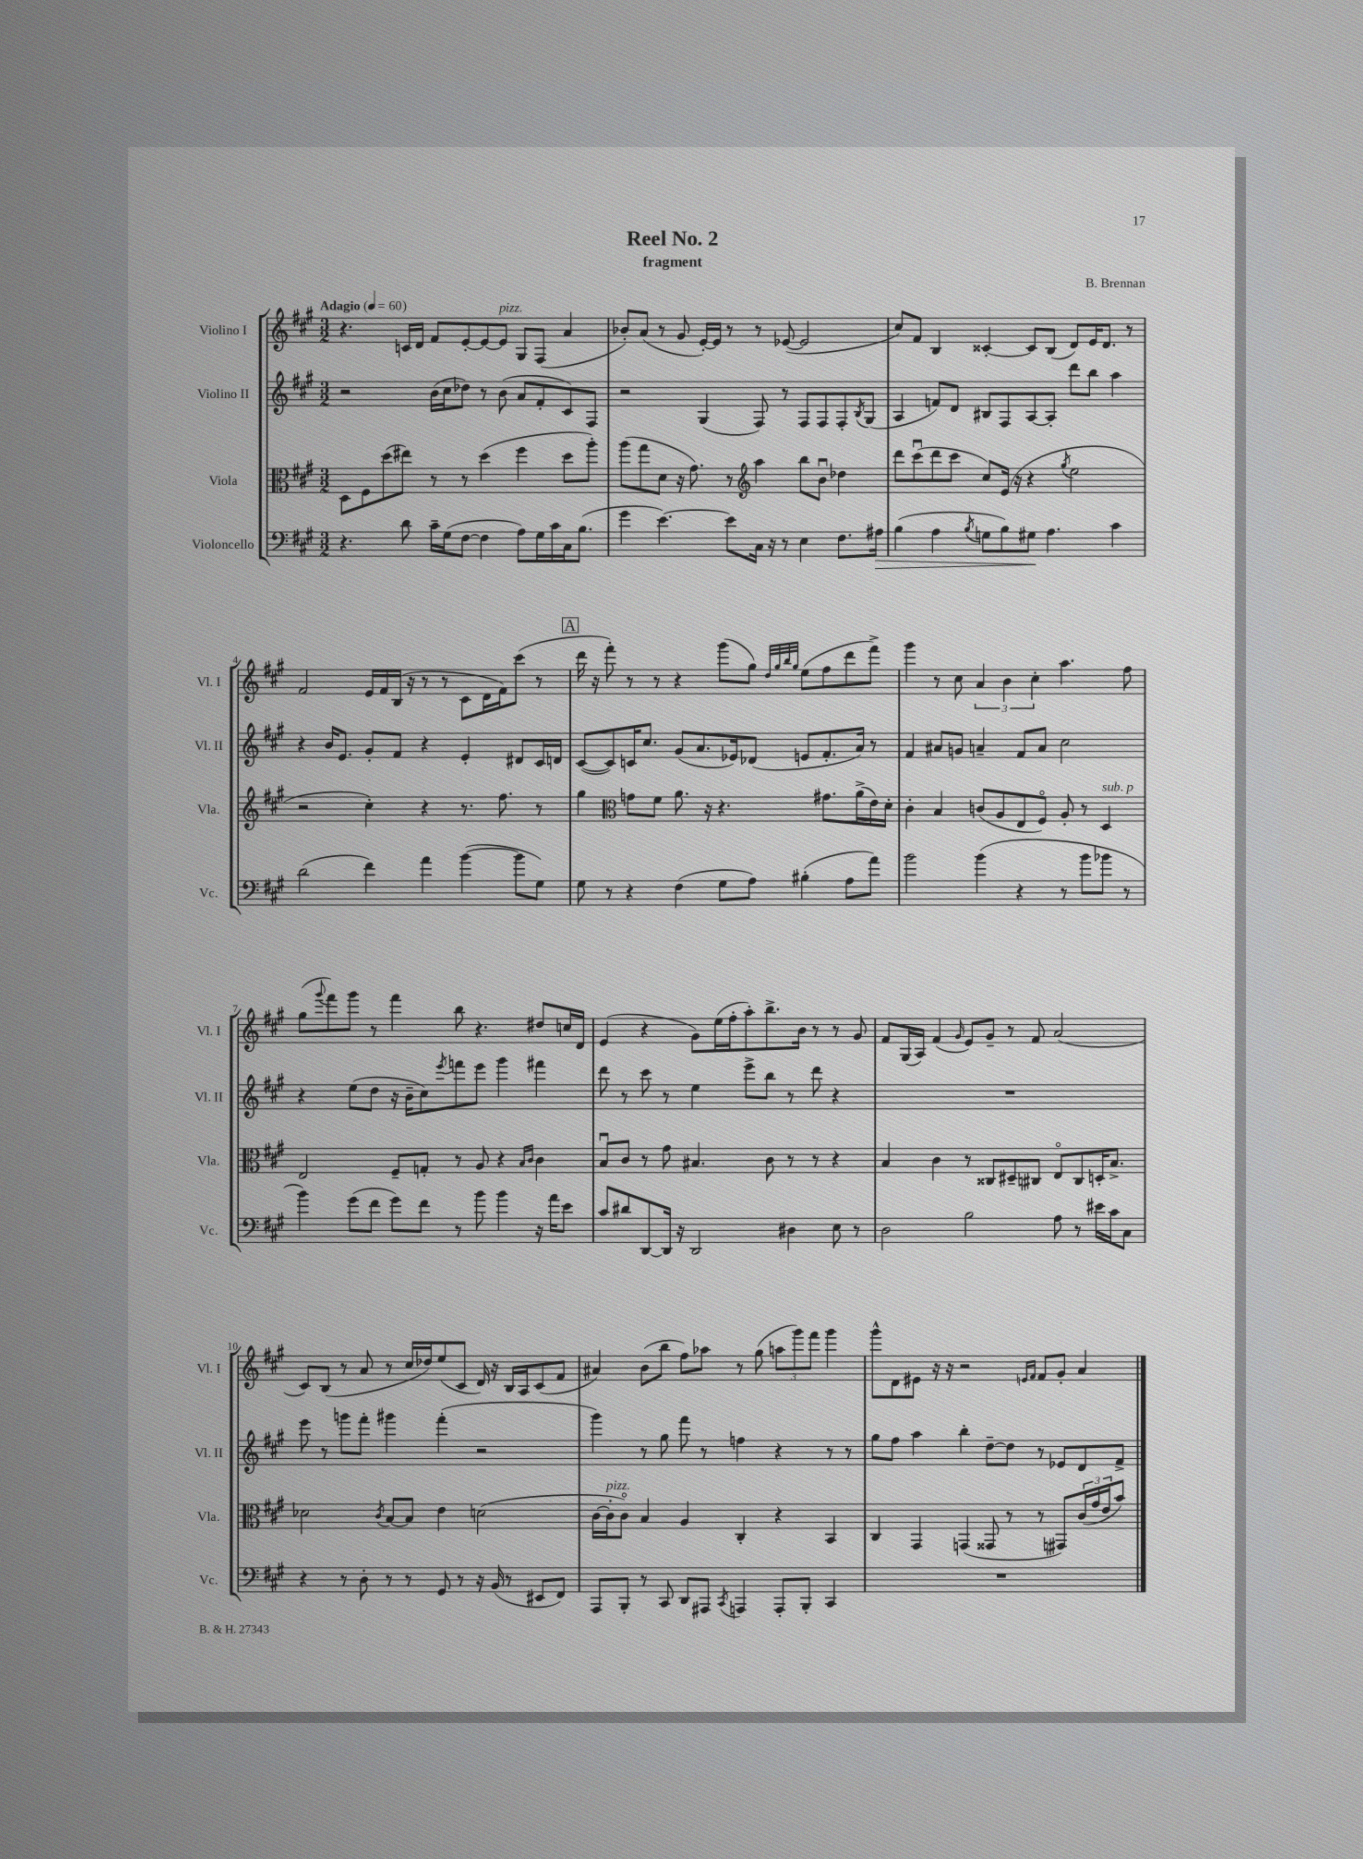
\header { title = "Reel No. 2" composer = "B. Brennan" subtitle = "fragment" }
<<
\new StaffGroup <<
\new Staff = "s0" \with { instrumentName = "Violino I" shortInstrumentName = "Vl. I" } {
    \clef treble \key a \major \numericTimeSignature \time 3/2 \tempo "Adagio" 4 = 60
    r4. c'16 d'16 fis'8 e'8~-. e'8~ e'8^\markup { \italic "pizz." } gis8 fis8( a'4 |
    bes'8-.) a'8( r8 gis'8 e'16~-.) e'16 r8 r8 ees'8~( ees'2 |
    cis''8) fis'8 b4 cisis'4~-. cisis'8 b8( d'8) e'16 d'8. r8 |
    fis'2 e'16 fis'16 b16( r16 r8 r8 cis'8 d'16 fis'16) cis'''8( r8 |
    \mark \markup { \box "A" } d'''16 r16 fis'''8-.) r8 r8 r4 gis'''8( gis''8) \grace { d''32 gis''32 b''32 gis''32 } e''8( fis''8 d'''8 fis'''8->) |
    gis'''4 r8 cis''8 \tuplet 3/2 { a'4 b'4 cis''4-. } a''4. fis''8 |
    gis''8( \appoggiatura { gis'''8 } fis'''8) gis'''8 r8 fis'''4 b''8 r4. dis''8 c''16 d'16 |
    e'4( r4 gis'8) e''16( fis''16-. a''8-.) b''8.-> b'16 r8 r8 gis'8 |
    fis'8 gis16( a16) fis'4( \grace { gis'16 } e'8) gis'8-- r8 fis'8 a'2( |
    cis'8) b8( r8 a'8 r8 cis''16 des''16) e''8( cis'8 d'16) r16 b16 a16 cis'8( fis'8 |
    ais'4) b'8( b''8 fis''8) aes''8 r8 gis''8( \tuplet 3/2 { a''8 gis'''8) fis'''8 } gis'''4 |
    gis'''8-^ d'8 eis'8 r16 r16 r2 \grace { e'16 fis'16 } fis'8 gis'8-. a'4 \bar "|." |
}
\new Staff = "s1" \with { instrumentName = "Violino II" shortInstrumentName = "Vl. II" } {
    \clef treble \key a \major \numericTimeSignature \time 3/2
    r2 b'16( cis''16 des''8) r8 b'8( a'8 fis'8-. cis'8) fis8 |
    r2 gis4( fis8) r8 fis8 fis8 fis8-. \acciaccatura { b8 } gis8( |
    a4 f'8) d'8 bis8 fis8 a8~ a8-. d'''8 b''8 a''4 |
    r4 b'16 e'8. gis'8-. fis'8 r4 e'4-. dis'8 cis'16 d'16 |
    \mark \markup { \box "A" } cis'8~( cis'8) c'16 cis''8. gis'8( a'8. ees'16) des'8( e'8 fis'8.-. a'16) r8 |
    fis'4 ais'8 g'8 a'4-- fis'8 a'8 cis''2 |
    r4 e''8( d''8 r16 b'16-- cis''8) \acciaccatura { e'''8 } f'''8 e'''8 gis'''4 fis'''4 |
    d'''8 r8 cis'''8 r8 e''4 e'''8-> b''8 r8 d'''8 r4 |
    R1. |
    e'''8 r8 g'''8 fis'''8-. gis'''4 fis'''4-.( r2 |
    gis'''4) r8 gis''8 fis'''8 r8 f''4 r4 r8 r8 |
    gis''8 fis''8 a''4 b''4-. d''8~-- d''8 r8 ees'8 d'8 fis'8-> \bar "|." |
}
\new Staff = "s2" \with { instrumentName = "Viola" shortInstrumentName = "Vla." } {
    \clef alto \key a \major \numericTimeSignature \time 3/2
    d8 fis8 d''8( eis''8) r8 r8 d''4( fis''4 d''8 a''8-.) |
    a''8( gis''8 d'8 r16 gis'8.) r8 \clef treble a''4 b''8 b'8\downbow des''4 |
    d'''8 cis'''8\downbow( d'''8 cis'''8 cis''8) e'16( r16 r4 \acciaccatura { gis''8 } e''2 |
    r2 cis''4-.) r4 r8. fis''8. r8 |
    \mark \markup { \box "A" } gis''4 \clef alto g'8 fis'8 a'8. r16 r4. gis'8. a'16->( e'16) d'16-. |
    cis'4-. b4 c'8( a8 e8 fis8\flageolet) a8-. r8 d4^\markup { \italic "sub. p" } |
    e2 fis8-- g8-. r8 a8 r4 \grace { b16 cis'16 } cis'4 |
    b8\downbow cis'8 r8 gis'8 bis4. cis'8 r8 r8 r4 |
    b4 cis'4 r8 cisis8 dis8-- cis8 e8\flageolet cis8 d16-. b8.-> |
    des'2 \acciaccatura { cis'8 } b8~ b8 e'4 d'2( |
    cis'16~ cis'16-.^\markup { \italic "pizz." } cis'8\flageolet) b4 a4 cis4-. r4 b,4 |
    cis4 gis,4 g,4( gisis,8 r8 r8 gis,8) \tuplet 3/2 { cis'16( gis'16 e'16 } b'8) \bar "|." |
}
\new Staff = "s3" \with { instrumentName = "Violoncello" shortInstrumentName = "Vc." } {
    \clef bass \key a \major \numericTimeSignature \time 3/2
    r4. d'8 cis'16-- gis16( fis8~ fis4 a8) gis16 cis'16 cis16 b8.( |
    gis'4 e'4.~) e'8 cis16 r16 r8 e4 fis8. ais16\> |
    b4( a4 \acciaccatura { b8 } g8 b8) gis8\! a4. cis'4 |
    d'2( fis'4) a'4 b'4~( b'8 gis8) |
    \mark \markup { \box "A" } gis8 r8 r4 fis4( gis8 a8) bis4-.( a8 a'8) |
    b'2 b'4( r4 r8 b'8 bes'8 r8 |
    b'4) gis'8( fis'8 gis'8) fis'8 r8 b'8 b'4 r16 a'16 e'8 |
    cis'8 dis'8 d,8~ d,16 r16 d,2 dis4 e8 r8 |
    d2 b2 a8 r8 eis'16 cis'16 cis8 |
    r4 r8 d8-. r8 r8 gis,8 r8 r16 b,16( r8 eis,8 fis,8) |
    a,,8 b,,8-. r8 cis,8 d,8 ais,,8 \acciaccatura { cis,8 } a,,4 a,,8-. b,,8-. cis,4 |
    R1. \bar "|." |
}
>>
>>
